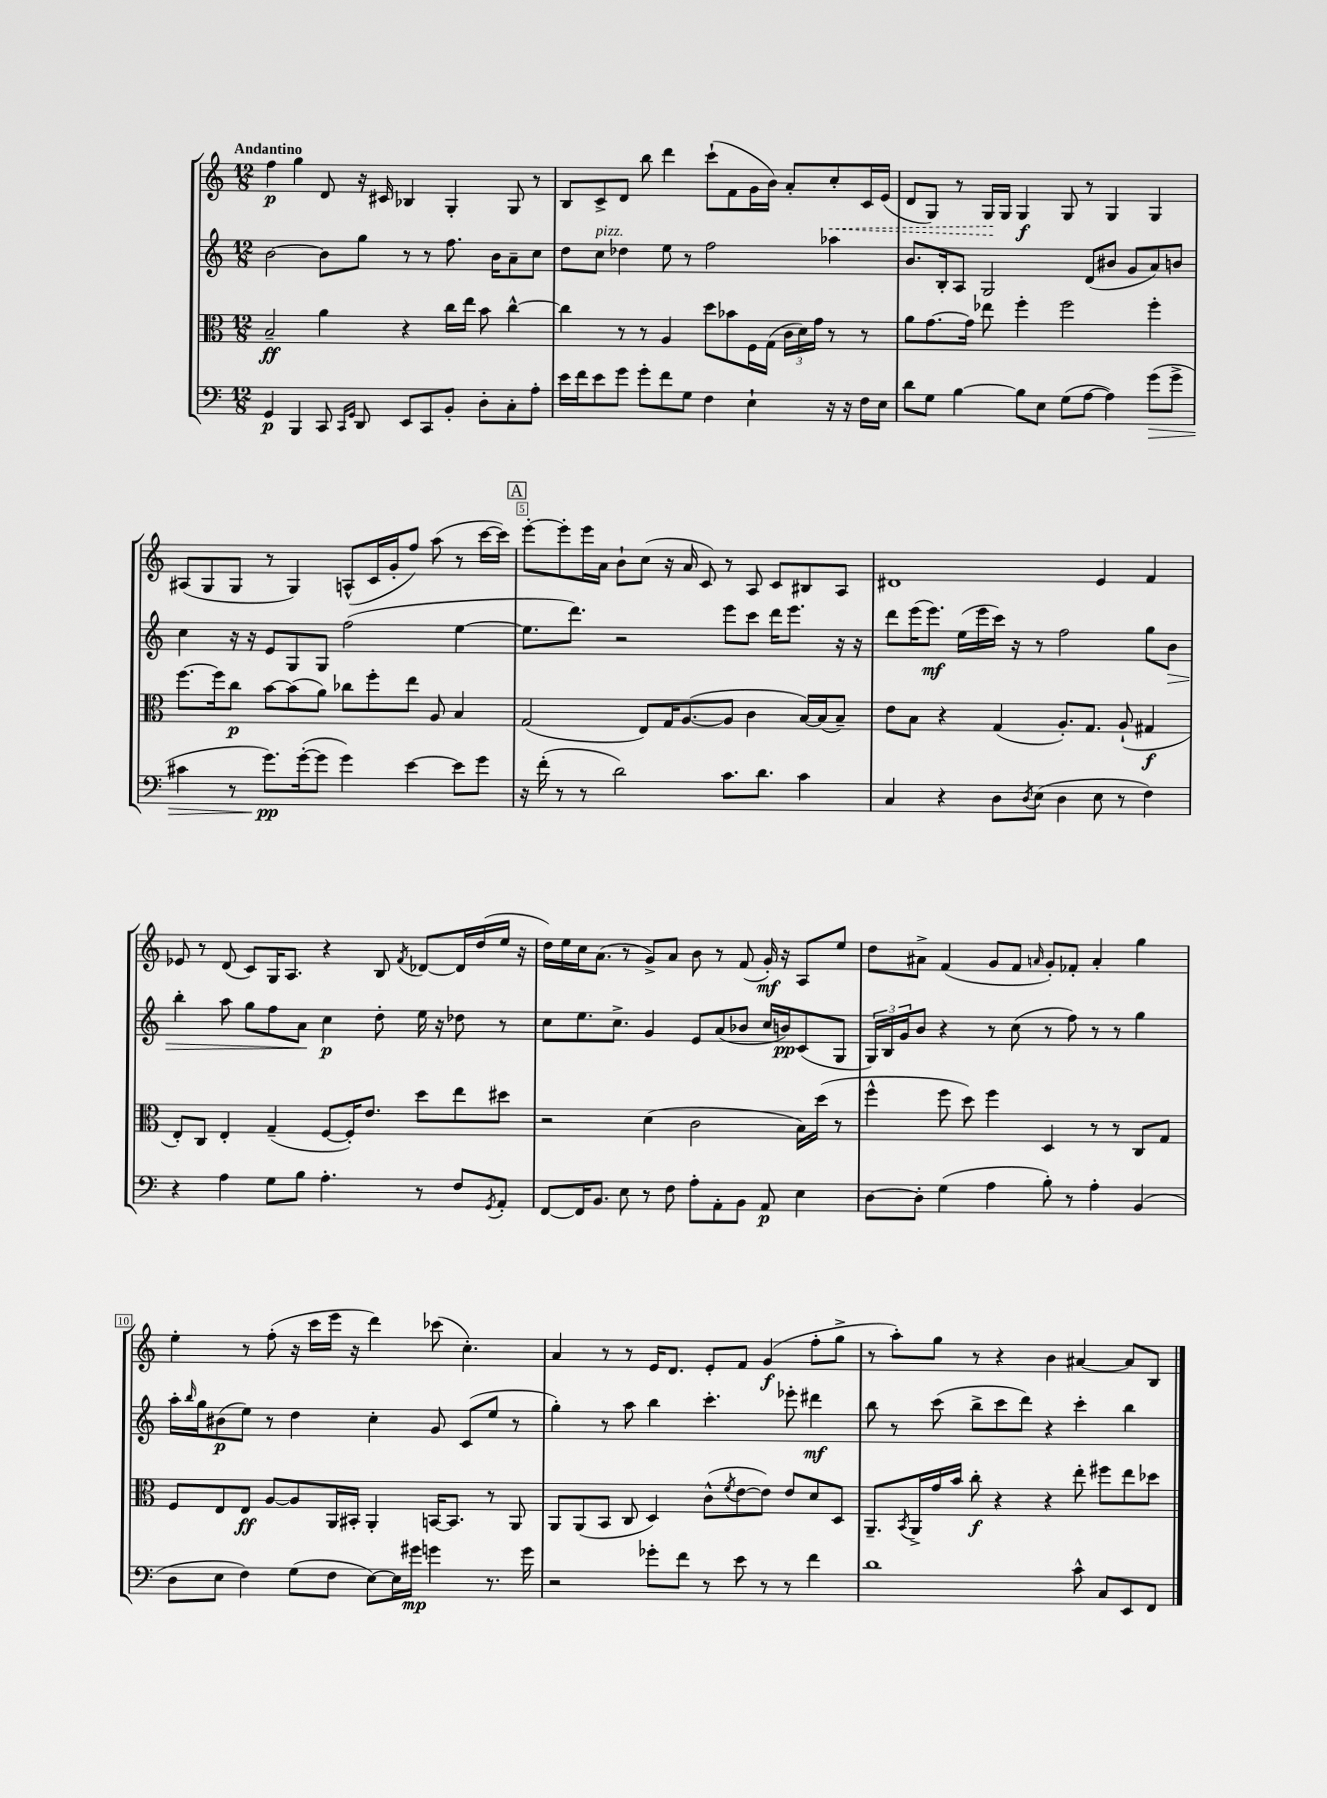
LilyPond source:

<<
\new StaffGroup <<
\new Staff = "s0" {
    \clef treble \key c \major \numericTimeSignature \time 12/8 \tempo "Andantino"
    f''4\p g''4 d'8 r16 cis'16 bes4 g4-. g8 r8 |
    b8 c'8-> d'8 b''8 d'''4 c'''8-!( f'8 g'16 b'16) a'8-. \once \override Hairpin.style = #'dashed-line c''8-.\< c'16 e'16( |
    d'8 g8) r8 g16\! g16 g4\f g8 r8 g4 g4 |
    ais8( g8 g8 r8 g4) a8-^( c'16 g'16-. f''8) a''8( r8 c'''16~ c'''16) |
    \mark \markup { \box "A" } e'''8~-. e'''8-. e'''16 a'16 b'8-! c''8( r16 a'16 c'8) r8 a8 c'8 bis8 a8 |
    dis'1 e'4 f'4 |
    ees'8 r8 d'8( c'8) g16 a8. r4 b8 \acciaccatura { f'8 } des'8~ des'16 d''16( e''16 r16 |
    d''16) e''16 c''16 a'8.( r8 g'8->) a'8 b'8 r8 f'8( g'16-.\mf) r16 a8 e''8 |
    d''8 ais'8-> f'4( g'8 f'8 \grace { a'16 } g'8-.) fes'8-. a'4-. g''4 |
    e''4-. r8 f''8-.( r16 c'''16 e'''16 r16 d'''4) ces'''8( c''4.-.) |
    a'4 r8 r8 e'16 d'8. e'8-. f'8 g'4\f( f''8-. g''8-> |
    r8 a''8-.) g''8 r8 r4 b'4 ais'4~ ais'8 b8 \bar "|." |
}
\new Staff = "s1" {
    \clef treble \key c \major \numericTimeSignature \time 12/8
    b'2~ b'8 g''8 r8 r8 f''8. b'16 a'8-- c''8 |
    d''8 c''8^\markup { \italic "pizz." } des''4 e''8 r8 f''2 aes''4 |
    b'8. b16-. a8 g2 d'8( bis'8 g'8 a'8) b'8 |
    c''4 r16 r16 e'8 g8 g8 f''2( e''4~ |
    \mark \markup { \box "A" } e''8. d'''8.) r2 e'''8 c'''8 d'''16 e'''8. r16 r16 |
    d'''8 e'''16( e'''8.\mf) e''16( e'''16 c'''16) r16 r8 f''2 g''8 b'8\> |
    b''4-. a''8 g''8 f''8 a'8\! c''4\p d''8-. e''16 r16 des''8 r8 |
    c''8 e''8. c''8.-> g'4 e'8 a'8( bes'8 c''16 b'16\pp) c'8( g8 |
    \tuplet 3/2 { g16) b16 g'16 } b'8 r4 r8 c''8( r8 f''8) r8 r8 g''4 |
    a''16-. \grace { b''16 } g''16 bis'8\p( e''8) r8 d''4 c''4-. g'8 c'8( e''8 r8 |
    g''4-.) r8 a''8 b''4 c'''4.-. ees'''8-. dis'''4\mf |
    b''8 r8 c'''8( b''8-> c'''8 d'''8) r4 c'''4-. b''4 \bar "|." |
}
\new Staff = "s2" {
    \clef alto \key c \major \numericTimeSignature \time 12/8
    b2--\ff a'4 r4 c''16 e''16 b'8 c''4~-^ |
    c''4 r8 r8 a4 d''8 bes'8 f16 g16( \tuplet 3/2 { c'16 d'16) g'16 } r8 r8 |
    a'8 g'8.~ g'16 ees''8 f''4-. f''2 f''4-. |
    f''8.~ f''16 c''8\p b'8~ b'8( a'8) ces''8 f''8-. e''8 a8 b4 |
    \mark \markup { \box "A" } g2( e8) g16 a8.~( a8 c'4 b16~) b16( b8--) |
    e'8 b8 r4 g4( a8.-.) g8. a8-!( gis4\f |
    e8-.) c8 e4-. g4--( f8~ f16-.) e'8. d''8 e''8 dis''8 |
    r2 d'4( c'2 b16) d''16( r8 |
    f''4-^ f''8 d''8) f''4 d4 r8 r8 c8 g8 |
    f8 e8 e8\ff a8~ a8 a,16 bis,16-. a,4-. b,16~ b,8. r8 a,8 |
    a,8 a,8( b,8 c8 d4) c'8-^( \acciaccatura { f'8 } e'8~ e'8) e'8 d'8 d8 |
    a,8.-- \acciaccatura { b,8 } a,16-> g'16 b'16 c''8-.\f r4 r4 e''8-. fis''8 e''8 des''8 \bar "|." |
}
\new Staff = "s3" {
    \clef bass \key c \major \numericTimeSignature \time 12/8
    g,4\p b,,4 c,8 \grace { c,16 g,16 } d,8 e,8 c,8 b,8-. d8-. c8-. a8-. |
    e'16 f'16 e'8 g'8 g'8-. f'8 g8 f4 e4-! r16 r16 f16 e16 |
    d'8 g8 b4~ b8 e8 g8( a8~ a4) g'8\>( g'8-> |
    cis'4 r8 g'8.\pp\!) g'16~-.( g'8 g'4) e'4~ e'8 g'8 |
    \mark \markup { \box "A" } r16 f'16-.( r8 r8 d'2) c'8. d'8. c'4 |
    c4 r4 d8 \acciaccatura { d8 } e8( d4 e8 r8 f4) |
    r4 a4 g8 b8 a4.-. r8 f8 \acciaccatura { g,8 } a,8-. |
    f,8~ f,16 b,8. e8 r8 f8 a8-. a,8-. b,8 a,8\p e4 |
    d8~ d8-. g4( a4 b8-.) r8 a4-. b,4( |
    d8 e8 f4) g8( f8 e8~) e16 gis'16\mp g'4 r8. g'16 |
    r2 ges'8-. f'8 r8 e'8 r8 r8 f'4 |
    d'1 c'8-^ c8 e,8 f,8 \bar "|." |
}
>>
>>
\layout { \context { \Score \override BarNumber.break-visibility = ##(#f #t #t) barNumberVisibility = #(every-nth-bar-number-visible 5) \override BarNumber.stencil = #(make-stencil-boxer 0.1 0.3 ly:text-interface::print) } }
